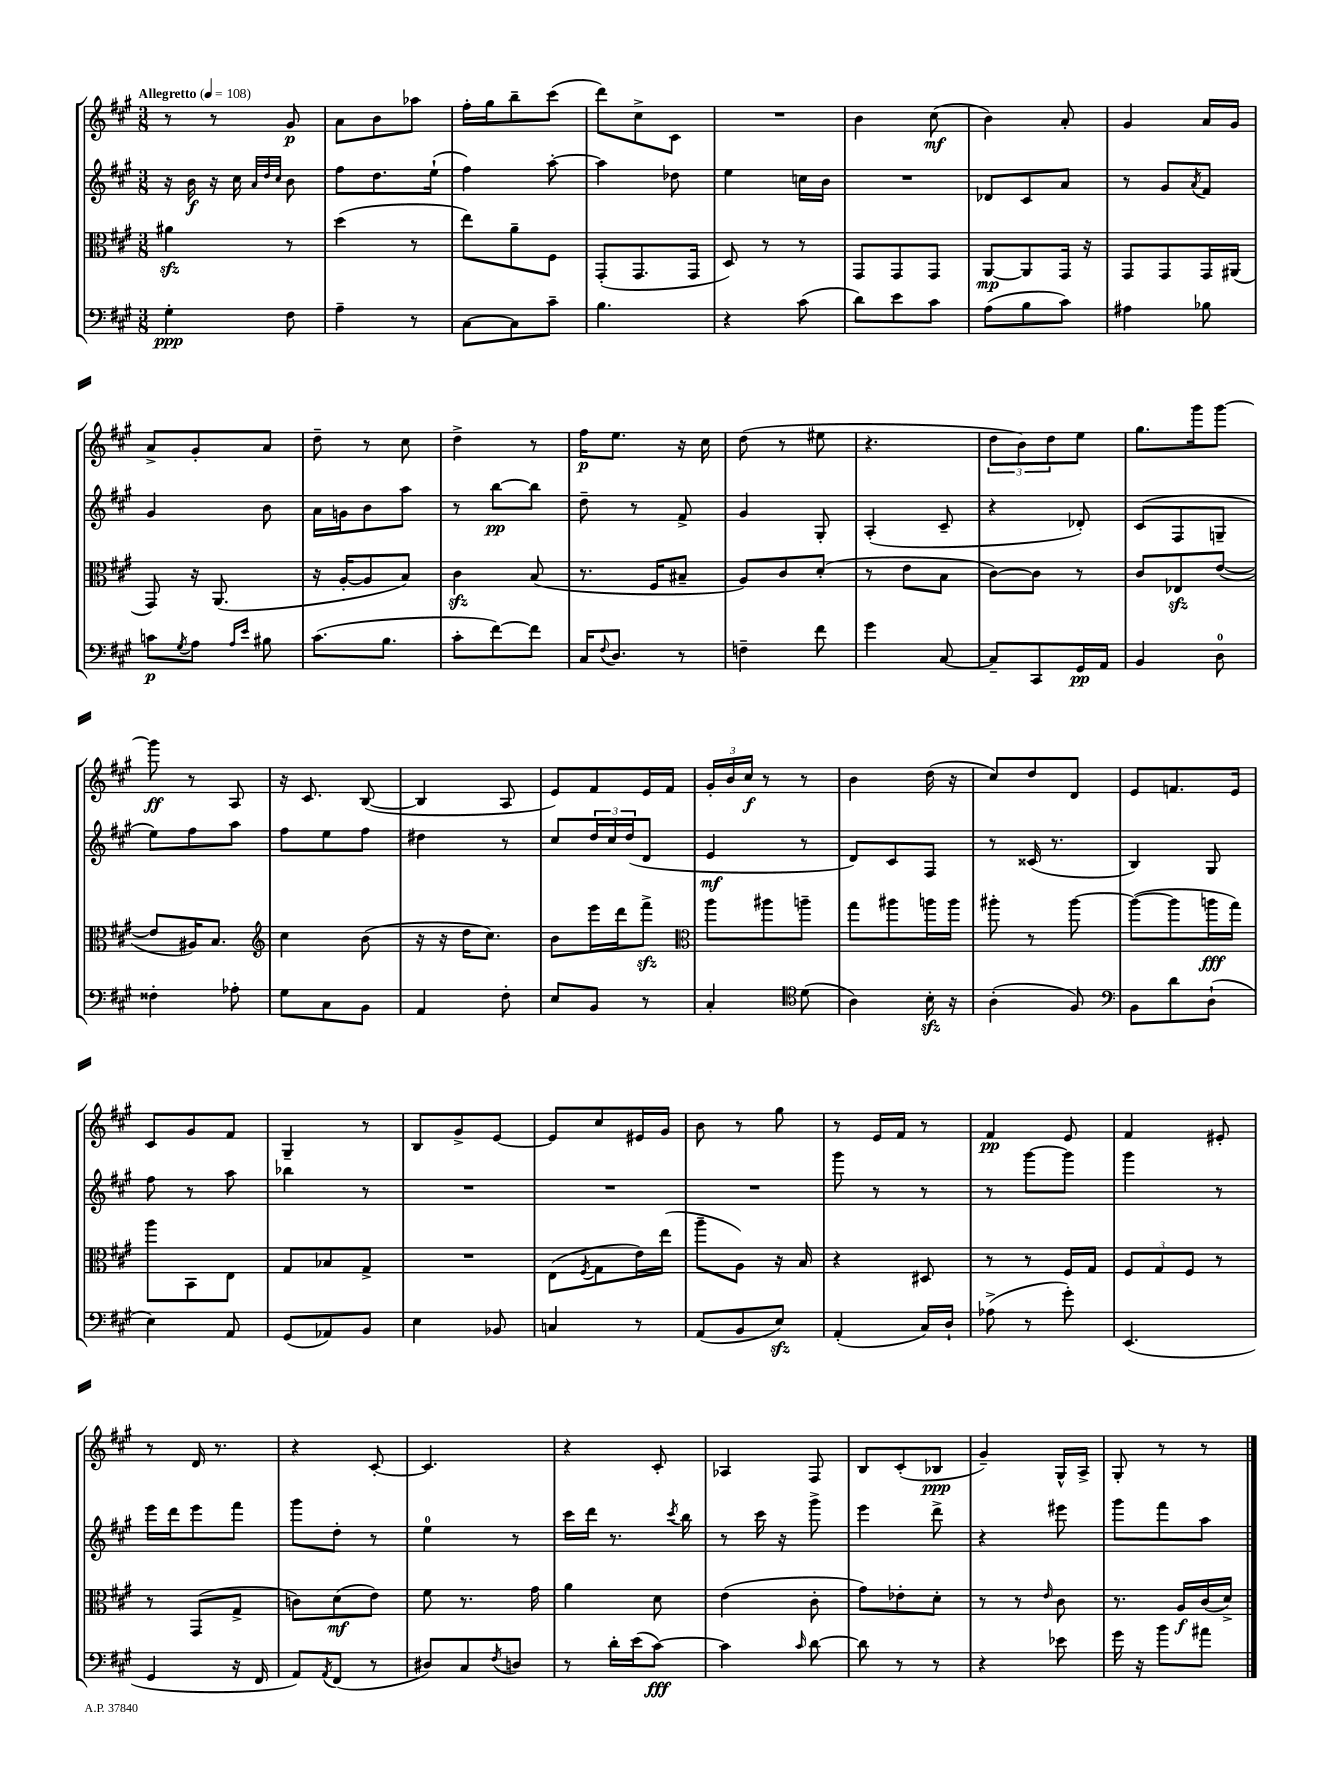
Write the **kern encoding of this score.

**kern	**kern	**kern	**kern
*staff4	*staff3	*staff2	*staff1
*clefF4	*clefC3	*clefG2	*clefG2
*k[f#c#g#]	*k[f#c#g#]	*k[f#c#g#]	*k[f#c#g#]
*M3/8	*M3/8	*M3/8	*M3/8
*MM108	*MM108	*MM108	*MM108
4G#'	4a#	16r	8r
.	.	16b	.
.	.	16r	8r
.	.	16cc#	.
.	.	32qqa	.
.	.	32qqdd	.
.	.	32qqcc#	.
8F#	8r	8b	8g#
=	=	=	=
4A~	(4dd	8ff#	8a
.	.	8.dd	8b
8r	8r	.	8aa-
.	.	(16ee`	.
=	=	=	=
[8C#	8ee)	4ff#)	16ff#'
.	.	.	16gg#
8C#]	8a~	.	8bb~
8c#~	8F#	[8aa'	(8ccc#
=	=	=	=
4.B	(8GG#'	4aa]	8ddd)
.	8.GG#	.	8cc#^
.	.	8dd-	8c#
.	16GG#	.	.
=	=	=	=
4r	8D)	4ee	4.r
.	8r	.	.
(8c#	8r	16cc	.
.	.	16b	.
=	=	=	=
8d)	8GG#	4.r	4b
8e	8GG#	.	.
8c#	8GG#	.	(8cc#
=	=	=	=
(8A	[8AA	8d-	4b)
8B	8AA]	8c#	.
8c#)	16GG#	8a	8a'
.	16r	.	.
=	=	=	=
4A#	8GG#	8r	4g#
.	8GG#	8g#	.
.	.	8qa	.
8B-	16GG#	8f#	16a
.	(16AA#	.	16g#
=	=	=	=
8c	8GG#)	4g#	8a^
8qG#	.	.	.
8A	16r	.	8g#'
.	(8.AA	.	.
16qqA	.	.	.
16qqe	.	.	.
8B#	.	8b	8a
=	=	=	=
(8.c#	16r	16a	8dd~
.	[16A'	16g	.
.	8A]	8b	8r
8.B	.	.	.
.	8B)	8aa	8cc#
=	=	=	=
8c#'	4c#	8r	4dd^
[8f#)	.	[8bb	.
8f#]	(8B	8bb]	8r
=	=	=	=
16C#	8.r	8dd~	16ff#
8qqF#	.	.	.
8.D	.	.	8.ee
.	.	8r	.
.	16F#	.	.
8r	8B#~	8f#^	16r
.	.	.	16cc#
=	=	=	=
4F~	8A)	4g#	(8dd
.	8c#	.	8r
8f#	(8d'	8G#'	8ee#
=	=	=	=
4g#	8r	(4A'	4.r
.	8e	.	.
[8C#	8B	8c#~	.
=	=	=	=
8C#~]	[8c#)	4r	12dd
.	.	.	12b)
8CC#	8c#]	.	.
.	.	.	12dd
16GG#	8r	8d-')	8ee
16AA	.	.	.
=	=	=	=
4BB	8c#	(8c#	8.gg#
.	8E-	8F#	.
.	.	.	16ggg#
8D	([8e	8G~	[8ggg#
=	=	=	=
4F##'	8e]	8ee)	8ggg#]
.	16A#)	8ff#	8r
.	8.B	.	.
8A-'	.	8aa	8A
=	=	=	=
*	*clefG2	*	*
8G#	4cc#	8ff#	16r
.	.	.	8.c#
8C#	.	8ee	.
8BB	(8b	8ff#	([8B
=	=	=	=
4AA	16r	4dd#	4B]
.	16r	.	.
.	16dd	.	.
.	8.cc#)	.	.
8F#'	.	8r	8A
=	=	=	=
8E	8b	8cc#	8e)
8BB	16eee	24dd	8f#
.	.	24cc#	.
.	16ddd	.	.
.	.	(24dd	.
8r	8fff#^	8d	16e
.	.	.	16f#
=	=	=	=
*	*clefC3	*	*
4C#'	8aa	4e	24g#'
.	.	.	24b
.	.	.	24cc#
.	8aa#	.	8r
*clefC4	*	*	*
(8d	8aa~	8r	8r
=	=	=	=
4A)	8gg#	8d)	4b
.	8aa#	8c#	.
16B'	16aa	8F#	(16dd
16r	16aa	.	16r
=	=	=	=
(4A'	8aa#'	8r	8cc#)
.	8r	(16c##	8dd
.	.	8.r	.
8F#)	[8aa#	.	8d
=	=	=	=
*clefF4	*	*	*
8BB	(8aa#_	4B)	8e
8d	8aa#]	.	8.f
(8D`	16aa	8G#	.
.	16gg#)	.	16e
=	=	=	=
4E)	8aa	8ff#	8c#
.	8BB	8r	8g#
8AA	8E	8aa	8f#
=	=	=	=
(8GG#	8G#	4bb-	4G#~
8AA-)	8B-	.	.
8BB	8G#^	8r	8r
=	=	=	=
4E	4.r	4.r	8B
.	.	.	8g#^
8BB-	.	.	[8e
=	=	=	=
4C	(8E	4.r	8e]
.	8qF#	.	.
.	8G#	.	8cc#
8r	16e)	.	16e#
.	(16ee	.	16g#
=	=	=	=
(8AA	8aa~	4.r	8b
8BB	8A)	.	8r
8E)	16r	.	8gg#
.	16B	.	.
=	=	=	=
(4AA'	4r	8ggg#	8r
.	.	8r	16e
.	.	.	16f#
16C#)	8D#	8r	8r
16D`	.	.	.
=	=	=	=
(8A-^	8r	8r	4f#
8r	8r	[8ggg#	.
8g#')	16F#	8ggg#]	8e
.	16G#	.	.
=	=	=	=
(4.EE	12F#	4ggg#	4f#
.	12G#	.	.
.	12F#	.	.
.	8r	8r	8e#'
=	=	=	=
4GG#	8r	16eee	8r
.	.	16ddd	.
.	(8GG#	8eee	16d
.	.	.	8.r
16r	8G#^	8fff#	.
16FF#	.	.	.
=	=	=	=
8AA)	8c)	8ggg#	4r
8qAA	.	.	.
(8FF#	(8d	8dd'	.
8r	8e)	8r	[8c#'
=	=	=	=
8D#)	8f#	4ee	4.c#]
8C#	8.r	.	.
8qF#	.	.	.
8D	.	8r	.
.	16g#	.	.
=	=	=	=
8r	4a	16ccc#	4r
.	.	16ddd	.
16d'	.	8.r	.
(16e	.	.	.
[8c#)	8d	.	8c#'
.	.	8qccc#	.
.	.	16bb	.
=	=	=	=
4c#]	(4e	8r	4A-
.	.	16ccc#	.
.	.	16r	.
16qqc#	.	.	.
[8d	8c#'	8ggg#^	8F#
=	=	=	=
8d]	8g#)	4eee	8B
8r	8e-'	.	(8c#'
8r	8d'	8ddd^	8B-
=	=	=	=
4r	8r	4r	4g#~)
.	8r	.	.
.	16qqe	.	.
8e-	8c#	8eee#	16G#^^
.	.	.	16A^
=	=	=	=
16g#	8.r	8ggg#	8G#'
16r	.	.	.
8b	.	8fff#	8r
.	16A	.	.
8a#	(16c#	8aa	8r
.	16d^)	.	.
==	==	==	==
*-	*-	*-	*-
